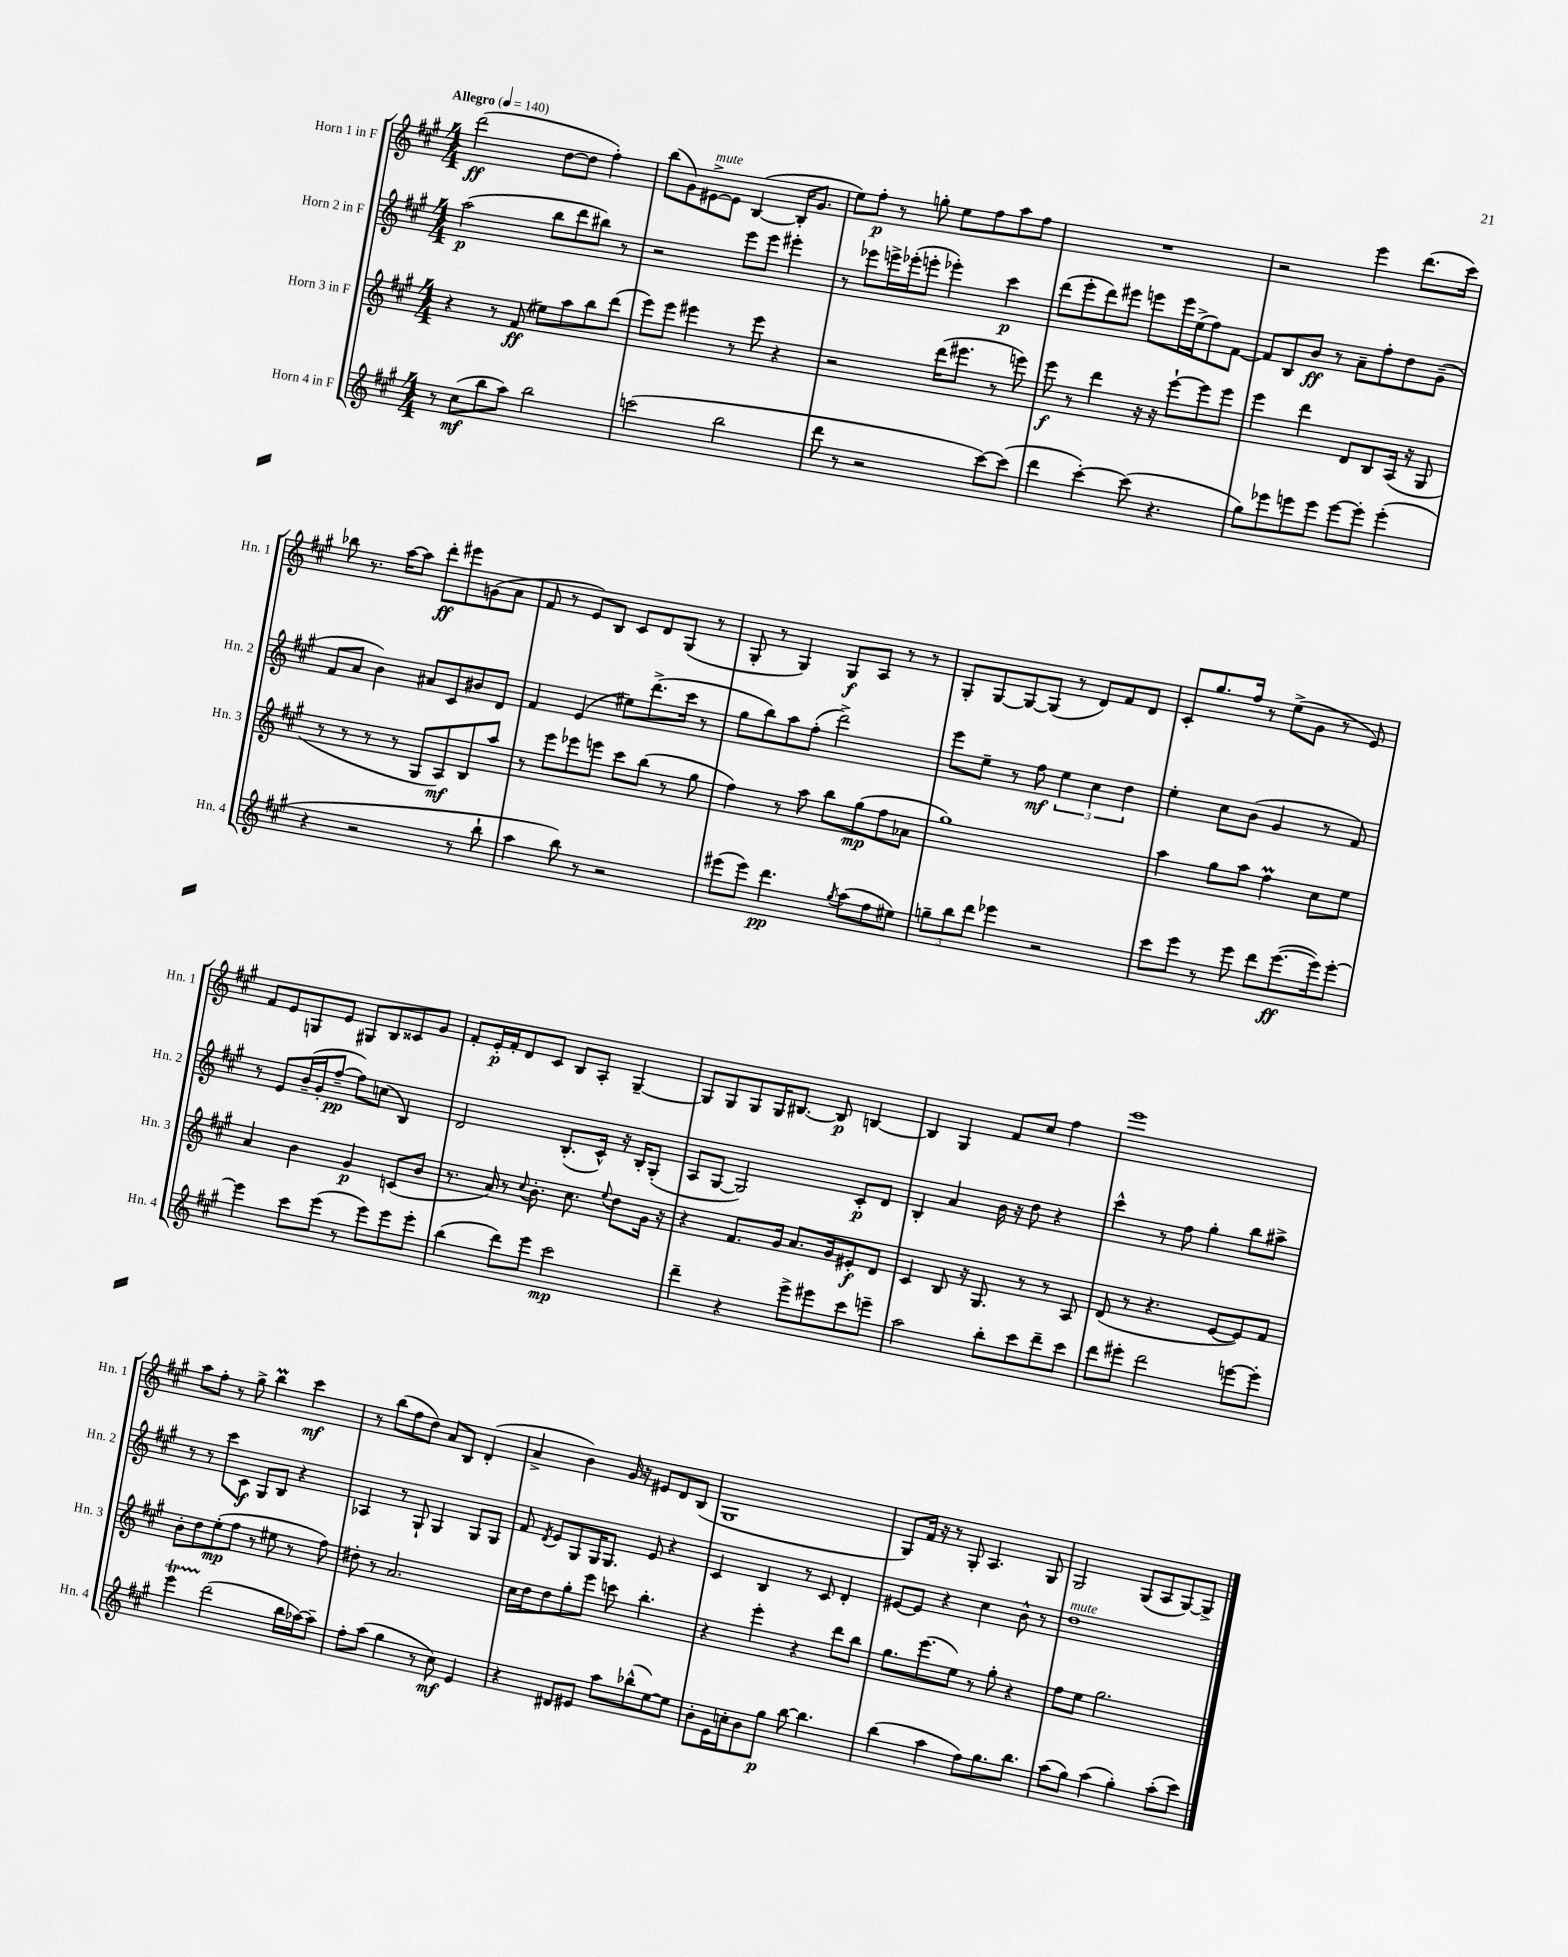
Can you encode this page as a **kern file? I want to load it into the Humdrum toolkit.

**kern	**dynam	**kern	**dynam	**kern	**dynam	**kern	**dynam
*part4	*part4	*part3	*part3	*part2	*part2	*part1	*part1
*staff4	*staff4	*staff3	*staff3	*staff2	*staff2	*staff1	*staff1
*I"Horn 4 in F	*	*I"Horn 3 in F	*	*I"Horn 2 in F	*	*I"Horn 1 in F	*
*I'Hn. 4	*	*I'Hn. 3	*	*I'Hn. 2	*	*I'Hn. 1	*
*clefG2	*	*clefG2	*	*clefG2	*	*clefG2	*
*k[f#c#g#]	*	*k[f#c#g#]	*	*k[f#c#g#]	*	*k[f#c#g#]	*
*M4/4	*	*M4/4	*	*M4/4	*	*M4/4	*
*MM140	*	*MM140	*	*MM140	*	*MM140	*
=1	=1	=1	=1	=1	=1	=1	=1
!	!	!	!	!	!	!LO:TX:a:B:t=Allegro	!
8r	.	4r	.	(2aa\	p	(2ddd\	ff
(8cc#\L	mf	.	.	.	.	.	.
8bb\	.	8r	.	.	.	.	.
8aa\J)	.	(8f#/	ff	.	.	.	.
2bb\	.	8ee#X\L)	.	8bb\L	.	[8dd\L	.
.	.	8aa\	.	8ddd\	.	8dd\J]	.
.	.	8bb\	.	8bb#X\J)	.	4ff#'\)	.
.	.	(8ddd\J	.	8r	.	.	.
=2	=2	=2	=2	=2	=2	=2	=2
(2cccn\	.	8eee\L)	.	2r	.	(8bb\L	.
.	.	8eee\J	.	.	.	8g#\)	.
!	!	!	!	!	!	!LO:TX:a:i:t=mute	!
.	.	4eee#X\	.	.	.	[8e#X^\	.
.	.	.	.	.	.	8e#\J]	.
2bb\	.	8r	.	8eee\L	.	([4B/	.
.	.	8eee#\	.	8eee\J	.	.	.
.	.	4r	.	4eee#X'\	.	16B'/KL]	.
.	.	.	.	.	.	8.g#/J	.
=3	=3	=3	=3	=3	=3	=3	=3
8ddd\	.	2r	.	8r	.	8ee\L)	.
8r	.	.	.	8eee-X\L	.	8ff#'\J	p
2r	.	.	.	16eeen^\L	.	8r	.
.	.	.	.	(16eee-X'\J	.	.	.
.	.	.	.	8eeen'\J	.	8ggn'\	.
.	.	(16ddd\KL	.	4eee-X'\)	.	8ee\L	.
.	.	8.eee#X\J	.	.	.	.	.
.	.	.	.	.	.	8ff#\	.
[8ccc#\L)	.	8r	.	4ccc#\	p	8aa\	.
(8ccc#\J]	.	8eeen\)	.	.	.	8ff#\J	.
=4	=4	=4	=4	=4	=4	=4	=4
4ddd\	.	8eee\	f	(8ddd\L	.	1r	.
.	.	8r	.	8eee'\	.	.	.
[4ccc#'\)	.	4ddd\	.	8ddd\)	.	.	.
.	.	.	.	8eee#X\J	.	.	.
(8ccc#\]	.	16r	.	8eeen\L	.	.	.
.	.	16r	.	.	.	.	.
4.r	.	[8eee`\L	.	16eee\L	.	.	.
.	.	.	.	(16ee^\J	.	.	.
.	.	8eee\]	.	8ff#\)	.	.	.
.	.	8eee\J	.	[8f#\J	.	.	.
=5	=5	=5	=5	=5	=5	=5	=5
8gg#\L)	.	4eee\	.	8f#/L]	.	2r	.
8eee-X\	.	.	.	8B/	.	.	.
8eeen\	.	4ddd\	.	8b/J	ff	.	.
8eee\J	.	.	.	8r	.	.	.
[8eee\L	.	8d/L	.	8a~\L	.	4eee\	.
8eee'\J]	.	8B/	.	8ff#'\	.	.	.
(4eee'\	.	(16A/Jk	.	8dd\	.	(8.ddd\L	.
.	.	16r	.	.	.	.	.
.	.	8G#/	.	(8g#~\J	.	.	.
.	.	.	.	.	.	16ccc#\Jk)	.
!!LO:LB:g=z
=6	=6	=6	=6	=6	=6	=6	=6
4r	.	8r	.	8f#/L	.	8bb-X\	.
.	.	8r	.	8a/J	.	8.r	.
2r	.	8r	.	4b\)	.	.	.
.	.	.	.	.	.	[16aa\KL	.
.	.	8r	.	.	.	8aa\J]	.
.	.	8G#/L	.	8a#X/L	.	8ddd'\L	ff
.	.	8A/)	mf	8c#/	.	8eee#X\	.
8r	.	8B/	.	8b#X/	.	(8gn\	.
8bb`\	.	8aa/J	.	8d/J	.	8a\J	.
=7	=7	=7	=7	=7	=7	=7	=7
4aa\	.	8r	.	4f#/	.	8f#/	.
.	.	8eee\L	.	.	.	8r	.
8bb\)	.	8eee-X\	.	(4e/	.	8e/L)	.
8r	.	8eeen\J	.	.	.	8B/J	.
2r	.	8ccc#\L	.	8ee#X\L)	.	8c#/L	.
.	.	(8bb\J	.	(8.ddd^\	.	8d/	.
.	.	8r	.	.	.	(8G#/J	.
.	.	.	.	16ccc#\Jk	.	.	.
.	.	8gg#\	.	8r	.	8r	.
=8	=8	=8	=8	=8	=8	=8	=8
(8eee#X\L	.	4ff#\)	.	8gg#\L	.	8G#'/	.
8eee#\J)	.	.	.	8bb\)	.	8r	.
4.ddd\	pp	8r	.	8aa\	.	4G#/)	.
.	.	8aa\	.	(8ff#'\J	.	.	.
.	.	8bb\L	.	2ddd^\)	.	8G#/L	f
8qgg#/	.	.	.	.	.	.	.
(8aa\L	.	(8gg#\	mp	.	.	8A/J	.
8ff#\	.	8ff#\	.	.	.	8r	.
8ee#X\J)	.	8a-X\J	.	.	.	8r	.
=9	=9	=9	=9	=9	=9	=9	=9
12ggn~\L	.	1gg#)	.	8eee\L	.	8G#'/L	.
12bb\	.	.	.	.	.	.	.
.	.	.	.	8ee~\J	.	[8G#/	.
12ddd\J	.	.	.	.	.	.	.
4eee-X\	.	.	.	8r	.	8G#/_	.
.	.	.	.	8ff#\	mf	(8G#/J]	.
2r	.	.	.	6ee\	.	8r	.
.	.	.	.	.	.	8d/L)	.
.	.	.	.	6cc#\	.	.	.
.	.	.	.	.	.	8f#/	.
.	.	.	.	6dd\	.	.	.
.	.	.	.	.	.	8d/J	.
=10	=10	=10	=10	=10	=10	=10	=10
8ccc#\L	.	4aa\	.	4ee'\	.	8c#'/L	.
8eee\J	.	.	.	.	.	8.gg#/	.
8r	.	8gg#\L	.	8cc#\L	.	.	.
.	.	.	.	.	.	16ff#/Jk	.
8eee\	.	8aa\J	.	(8b\J	.	8r	.
8ddd\L	.	4ff#M\	.	4g#/	.	(8ee^\L	.
([8.eee\	ff	.	.	.	.	8g#\J	.
.	.	8cc#\L	.	8r	.	8r	.
16eee\k])	.	.	.	.	.	.	.
[8eee'\J	.	8ee\J	.	8f#/)	.	8e/)	.
!!LO:LB:g=z
=11	=11	=11	=11	=11	=11	=11	=11
4eee\]	.	4a/	.	8r	.	8f#/L	.
.	.	.	.	8e/L	.	8e/	.
8ccc#\L	.	4b\	.	(16b~/L	.	8Gn/	.
.	.	.	.	16g#'/J	.	.	.
(8eee\J	.	.	.	[8ff#~/J	pp	8e/J	.
8r	.	4g#/	p	8ff#\L])	.	8G#X/L	.
8eee\L)	.	.	.	(8ccn\J	.	8B/	.
8eee\	.	(8cn/L	.	4B/)	.	8c##X/	.
8eee'\J	.	8b/J	.	.	.	8g#/J	.
=12	=12	=12	=12	=12	=12	=12	=12
(4bb\	.	8.r	.	2d/	.	8f#'/L	.
.	.	.	.	.	.	16e'/L	p
.	.	16a/)	.	.	.	16f#'/J	.
8ddd\L)	.	8r	.	.	.	8d/	.
.	.	8qqcc#/	.	.	.	.	.
8eee\J	.	8.b'\	.	.	.	8c#/J	.
2ccc#\	mp	.	.	(8.B'/L	.	8B/L	.
.	.	8.cc#\	.	.	.	.	.
.	.	.	.	.	.	8A'/J	.
.	.	.	.	16c#^^/Jk)	.	.	.
.	.	8qqee/	.	.	.	.	.
.	.	8dd\L	.	16r	.	[4G#~/	.
.	.	.	.	16B'/KL	.	.	.
.	.	16g#\Jk	.	(8G#'/J	.	.	.
.	.	16r	.	.	.	.	.
=13	=13	=13	=13	=13	=13	=13	=13
4ddd~\	.	4r	.	8A/L	.	8G#/L]	.
.	.	.	.	[8G#/J	.	8G#/	.
4r	.	8.f#/L	.	2G#/])	.	8G#/	.
.	.	.	.	.	.	16G#/K	.
.	.	16g#/Jk	.	.	.	[8.B#X/J	.
8eee^\L	.	8.a/L	.	.	.	.	.
8eee#X\	.	.	.	.	.	8B#/]	p
.	.	16g#/k	.	.	.	.	.
8ccc#\	.	8e#X'/	f	8c#'/L	p	[4Bn/	.
8eeen~\J	.	8d/J	.	8d/J	.	.	.
=14	=14	=14	=14	=14	=14	=14	=14
2aa\	.	4c#/	.	4B'/	.	4B/]	.
.	.	8B/	.	4a/	.	4G#/	.
.	.	16r	.	.	.	.	.
.	.	8.G#/	.	.	.	.	.
8bb'\L	.	.	.	16b\	.	8f#/L	.
.	.	.	.	16r	.	.	.
8ccc#\	.	8r	.	8dd\	.	8cc#/J	.
8ddd~\	.	8r	.	4r	.	4ff#\	.
8ccc#\J	.	8A/	.	.	.	.	.
=15	=15	=15	=15	=15	=15	=15	=15
8ddd\L	.	(8d/	.	4ccc#^^\	.	1eee	.
8eee#X'\J	.	8r	.	.	.	.	.
2ddd\	.	4.r	.	8r	.	.	.
.	.	.	.	8ff#\	.	.	.
.	.	.	.	4gg#'\	.	.	.
.	.	[8e/L	.	.	.	.	.
[8eeen\L	.	8e/])	.	8bb\L	.	.	.
8eee'\J]	.	8f#/J	.	8aa#X^\J	.	.	.
!!LO:LB:g=z
=16	=16	=16	=16	=16	=16	=16	=16
4eeeT\	.	8b'\L	.	8r	.	8aa\L	.
.	.	8dd\	.	8r	.	8ff#'\J	.
(2ddd\	.	(8ee'\	mp	8ccc#\L	.	8r	.
.	.	8ff#\J	.	8c#\J	f	8gg#^\	.
.	.	8r	.	8G#/L	.	4bbM\	.
.	.	8ee#X\	.	8B/J	.	.	.
16bb\LL	.	8r	.	4r	.	4ccc#\	mf
[16aa-X\J)	.	.	.	.	.	.	.
8aa-~\J]	.	8ff#\)	.	.	.	.	.
=17	=17	=17	=17	=17	=17	=17	=17
8ff#'\L	.	8dd#X'\	.	4A-X/	.	8r	.
(8aa\J	.	8r	.	.	.	(8bb\L	.
4gg#\	.	2.a/	.	8r	.	8ff#\	.
.	.	.	.	8G#`/	.	8dd\J)	.
8r	.	.	.	4G#/	.	8a/L	.
8cc#\)	mf	.	.	.	.	8B/J	.
4e/	.	.	.	8G#/L	.	(4d'/	.
.	.	.	.	8G#/J	.	.	.
=18	=18	=18	=18	=18	=18	=18	=18
4r	.	16cc#\LL	.	8f#/	.	4a^/	.
.	.	16dd\J	.	.	.	.	.
.	.	.	.	8qd/	.	.	.
.	.	8dd\	.	8e/L	.	.	.
8d#X/L	.	8gg#'\	.	8G#/	.	4b\)	.
8e#X/J	.	8eee\J	.	16G#/K	.	.	.
.	.	.	.	8.G#/J	.	.	.
8aa\L	.	8cccn\	.	.	.	16g#/	.
.	.	.	.	.	.	16r	.
(8bb-X^^\	.	4.bb'\	.	8e/	.	8e#X/L	.
[8ee\)	.	.	.	4r	.	8d/	.
8ee\J]	.	.	.	.	.	(8B/J	.
=19	=19	=19	=19	=19	=19	=19	=19
8b'\L	.	4r	.	4c#/	.	1G#	.
16e\L	.	.	.	.	.	.	.
16ccn'\J	.	.	.	.	.	.	.
8b\	.	4eee'\	.	4B/	.	.	.
8gg#\J	p	.	.	.	.	.	.
[8bb\	.	4r	.	8r	.	.	.
4.bb\]	.	.	.	8c#/	.	.	.
.	.	8ddd\L	.	4d'/	.	.	.
.	.	8bb\J	.	.	.	.	.
=20	=20	=20	=20	=20	=20	=20	=20
(4bb\	.	8.gg#\L	.	[8e#X/L	.	8G#/L)	.
.	.	.	.	8e#/J]	.	16f#/Jk	.
.	.	(8.eee\	.	.	.	16r	.
4aa\	.	.	.	4r	.	8r	.
.	.	8ee\J)	.	.	.	8G#'/	.
8ff#\L)	.	8r	.	4cc#\	.	4.A/	.
8.gg#\	.	8gg#'\	.	.	.	.	.
.	.	4r	.	8b^^\	.	.	.
8.bb\J	.	.	.	.	.	.	.
.	.	.	.	8r	.	8G#/	.
=21	=21	=21	=21	=21	=21	=21	=21
!	!	!	!	!LO:TX:a:i:t=mute	!	!	!
(8aa\L	.	8ff#\L	.	1dd	.	2G#/	.
8gg#\J)	.	8ee\J	.	.	.	.	.
(4aa\	.	2.gg#\	.	.	.	.	.
4gg#'\)	.	.	.	.	.	(8G#/L	.
.	.	.	.	.	.	8A/	.
(8aa'\L	.	.	.	.	.	[8G#/)	.
8ccc#\J)	.	.	.	.	.	8G#^/J]	.
==	==	==	==	==	==	==	==
*-	*-	*-	*-	*-	*-	*-	*-
